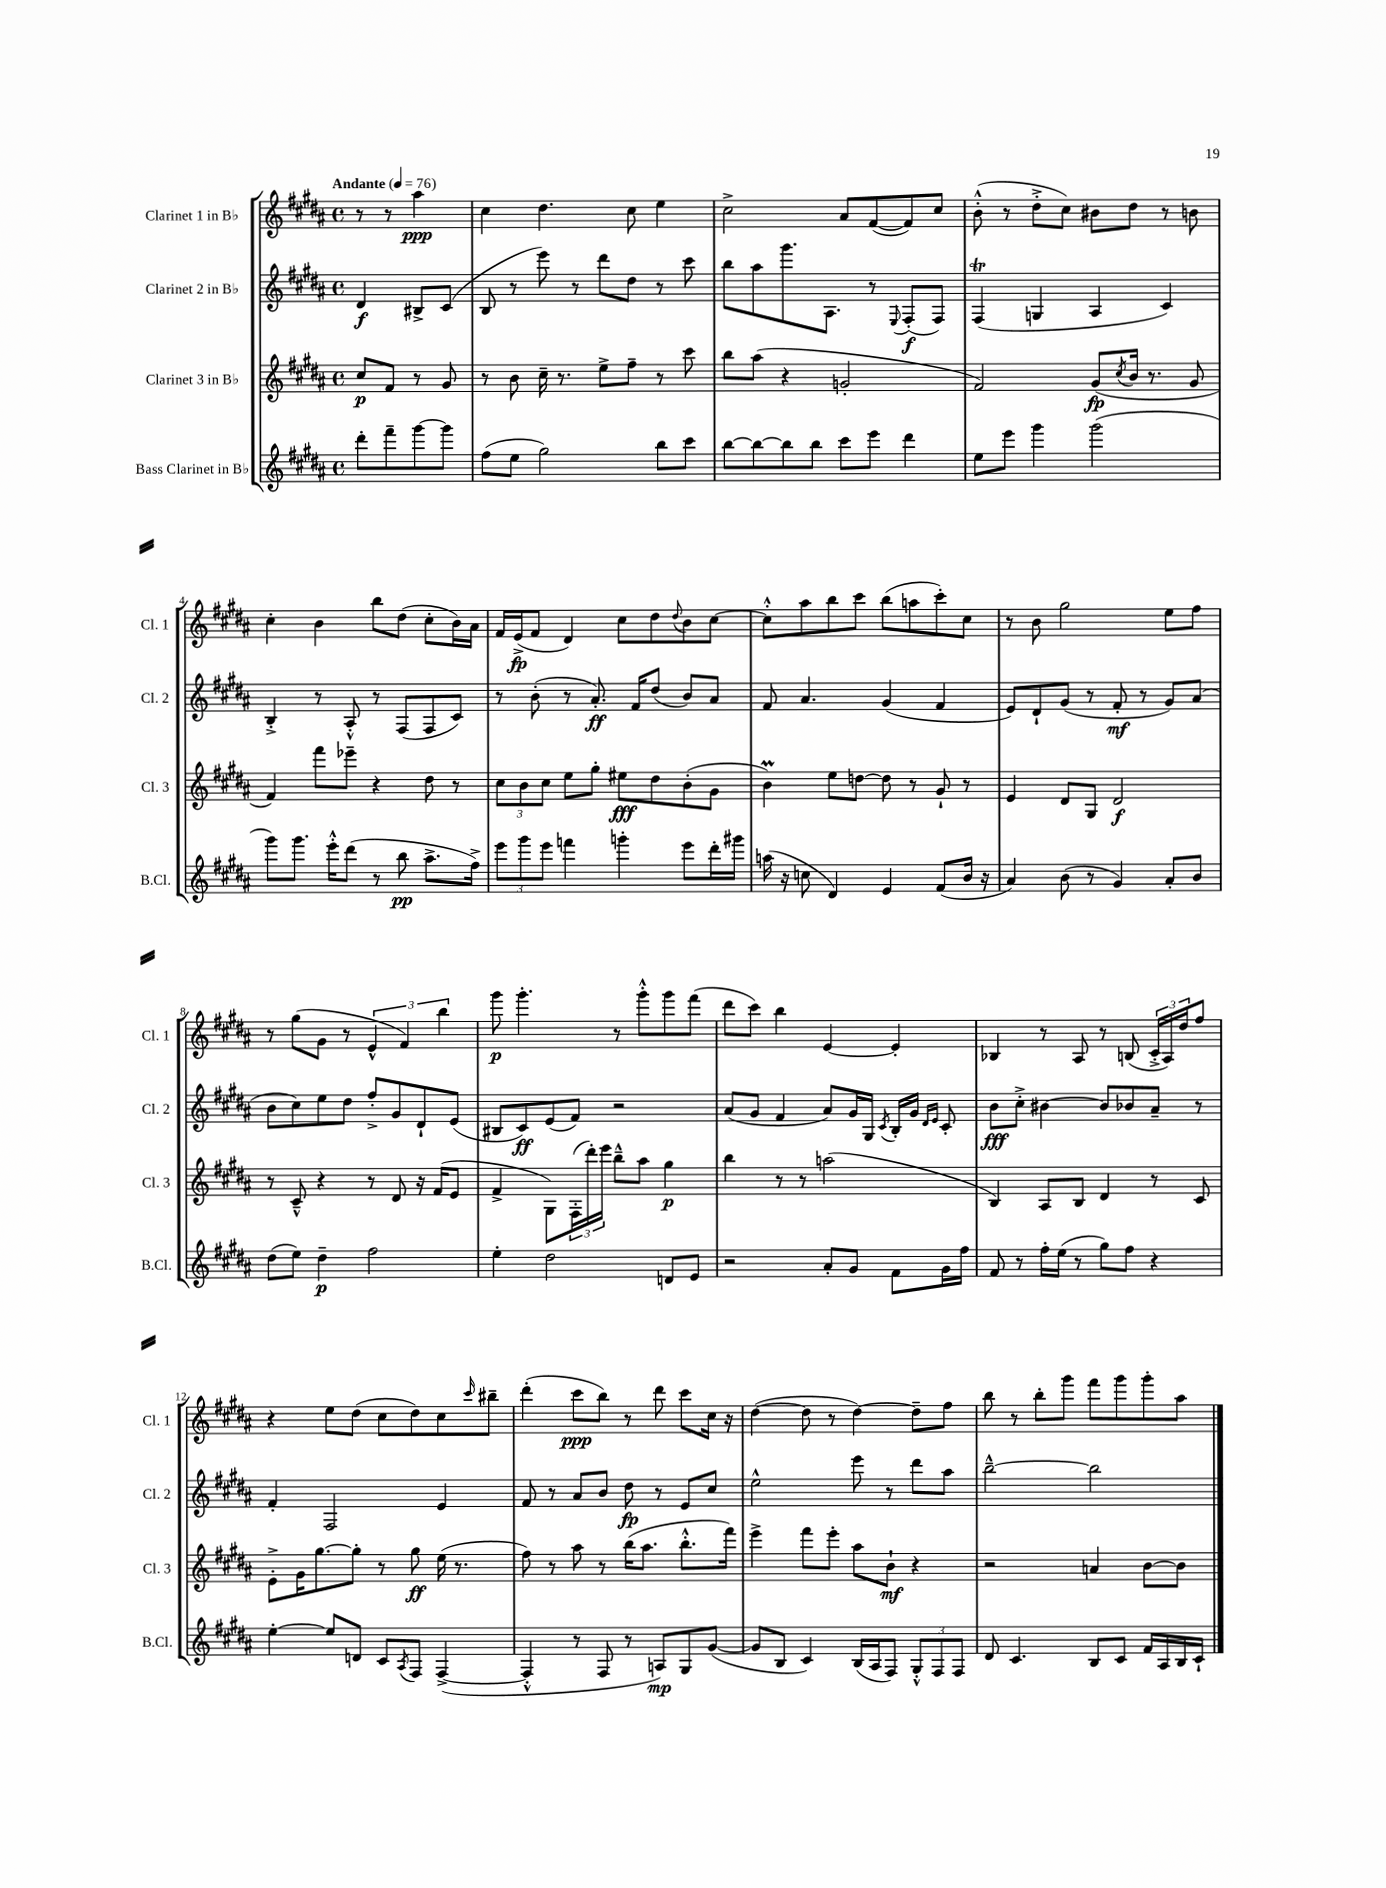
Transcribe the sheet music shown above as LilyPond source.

<<
\new StaffGroup <<
\new Staff = "s0" \with { instrumentName = "Clarinet 1 in Bb" shortInstrumentName = "Cl. 1" } {
    \clef treble \key b \major \defaultTimeSignature \time 4/4 \partial 2 \tempo "Andante" 4 = 76
    r8 r8 ais''4\ppp |
    cis''4 dis''4. cis''8 e''4 |
    cis''2-> ais'8 fis'8~( fis'8) cis''8 |
    b'8-.-^( r8 dis''8-.-> cis''8) bis'8 dis''8 r8 b'8 |
    cis''4-. b'4 b''8 dis''8( cis''8-. b'16) ais'16 |
    fis'16 e'16->\fp( fis'8 dis'4) cis''8 dis''8 \appoggiatura { dis''8 } b'8 cis''8~ |
    cis''8-.-^ ais''8 b''8 cis'''8 b''8( a''8 cis'''8-.) cis''8 |
    r8 b'8 gis''2 e''8 fis''8 |
    r8 gis''8( gis'8 r8 \tuplet 3/2 { e'4-^ fis'4) b''4 } |
    gis'''8\p gis'''4.-. r8 gis'''8-.-^ gis'''8 fis'''8( |
    dis'''8 cis'''8) b''4 e'4~ e'4-. |
    bes4 r8 ais8 r8 b8( \tuplet 3/2 { cis'16-.-> ais16) dis''16 } fis''8 |
    r4 e''8 dis''8( cis''8 dis''8) cis''8 \grace { cis'''16 } bis''8-- |
    dis'''4-.( cis'''8\ppp b''8) r8 dis'''8 cis'''8 cis''16 r16 |
    dis''4~( dis''8 r8 dis''4~) dis''8-- fis''8 |
    b''8 r8 b''8-. gis'''8 fis'''8 gis'''8 gis'''8-. ais''8 \bar "|." |
}
\new Staff = "s1" \with { instrumentName = "Clarinet 2 in Bb" shortInstrumentName = "Cl. 2" } {
    \clef treble \key b \major \defaultTimeSignature \time 4/4 \partial 2
    dis'4\f bis8-> cis'8( |
    b8 r8 e'''8) r8 dis'''8 dis''8 r8 cis'''8 |
    b''8 ais''8 gis'''8. ais8. r8 \appoggiatura { e8 } fis8-.\f( fis8) |
    fis4\trill( g4 ais4 cis'4) |
    b4-.-> r8 ais8-.-^ r8 fis8( fis8 cis'8) |
    r8 b'8-.( r8 ais'8.-.\ff) fis'16 dis''8( b'8) ais'8 |
    fis'8 ais'4. gis'4( fis'4 |
    e'8) dis'8-! gis'8( r8 fis'8-.\mf r8 gis'8) ais'8( |
    b'8 cis''8) e''8 dis''8 fis''8-.-> gis'8 dis'8-! e'8( |
    bis8 cis'8\ff) e'8( fis'8) r2 |
    ais'8( gis'8 fis'4 ais'8) gis'16 gis16 \acciaccatura { cis'8 } b16-. gis'16 \grace { dis'16 e'16 } cis'8-. |
    b'8\fff cis''8-.-> bis'4~ bis'8 bes'8 ais'8-- r8 |
    fis'4-. fis2 e'4 |
    fis'8 r8 ais'8 b'8 dis''8\fp r8 e'8 cis''8 |
    e''2-^ e'''8 r8 dis'''8 ais''8 |
    b''2~---^ b''2 \bar "|." |
}
\new Staff = "s2" \with { instrumentName = "Clarinet 3 in Bb" shortInstrumentName = "Cl. 3" } {
    \clef treble \key b \major \defaultTimeSignature \time 4/4 \partial 2
    cis''8\p fis'8 r8 gis'8 |
    r8 b'8 cis''16-- r8. e''8-> fis''8-- r8 cis'''8 |
    b''8 ais''8( r4 g'2-. |
    fis'2) gis'8\fp( \acciaccatura { cis''8 } b'16 r8. gis'8 |
    fis'4) fis'''8 ees'''8-- r4 dis''8 r8 |
    \tuplet 3/2 { cis''8 b'8 cis''8 } e''8 gis''8-. eis''8\fff dis''8 b'8-.( gis'8 |
    b'4\prall) e''8 d''8~ d''8 r8 gis'8-! r8 |
    e'4 dis'8 gis8 dis'2\f |
    r8 cis'8---^ r4 r8 dis'8 r16 fis'16( e'8 |
    fis'4-> gis8) \tuplet 3/2 { fis16-.( dis'''16-.) e'''16 } b''8---^ ais''8 gis''4\p |
    b''4 r8 r8 a''2( |
    b4) ais8 b8 dis'4 r8 cis'8 |
    e'8-.-> gis'16 gis''8.~ gis''8-. r8 gis''8\ff e''16( r8. |
    fis''8) r8 ais''8 r8 b''16( ais''8. b''8.-.-^ fis'''16) |
    e'''4-> fis'''8 e'''8-. ais''8 b'8-!\mf r4 |
    r2 a'4 b'8~ b'8 \bar "|." |
}
\new Staff = "s3" \with { instrumentName = "Bass Clarinet in Bb" shortInstrumentName = "B.Cl." } {
    \clef treble \key b \major \defaultTimeSignature \time 4/4 \partial 2
    dis'''8-. fis'''8-- gis'''8~ gis'''8 |
    fis''8( e''8 gis''2) b''8 cis'''8 |
    b''8~ b''8~ b''8 b''8 cis'''8 e'''8 dis'''4 |
    e''8 e'''8 gis'''4 gis'''2( |
    gis'''8) gis'''8. e'''16-.-^ dis'''8( r8 b''8\pp ais''8.-> fis''16->) |
    \tuplet 3/2 { e'''8 gis'''8 e'''8 } f'''4 g'''4-. e'''8 dis'''16-. gis'''16 |
    a''16( r16 c''8 dis'4) e'4 fis'8( b'16 r16 |
    ais'4) b'8( r8 gis'4) ais'8-. b'8 |
    dis''8( e''8) dis''4--\p fis''2 |
    e''4-. dis''2 d'8 e'8 |
    r2 ais'8-. gis'8 fis'8 gis'16 fis''16 |
    fis'8 r8 fis''16-. e''16( r8 gis''8) fis''8 r4 |
    e''4~-. e''8 d'8 cis'8 \acciaccatura { ais8 } fis8 fis4~->( |
    fis4-.-^ r8 fis8 r8 a8\mp) gis8 gis'8~( |
    gis'8 b8 cis'4) b16( ais16 fis8) \tuplet 3/2 { gis8-.-^ fis8 fis8 } |
    dis'8 cis'4. b8 cis'8 fis'16 ais16 b16 cis'16-! \bar "|." |
}
>>
>>
